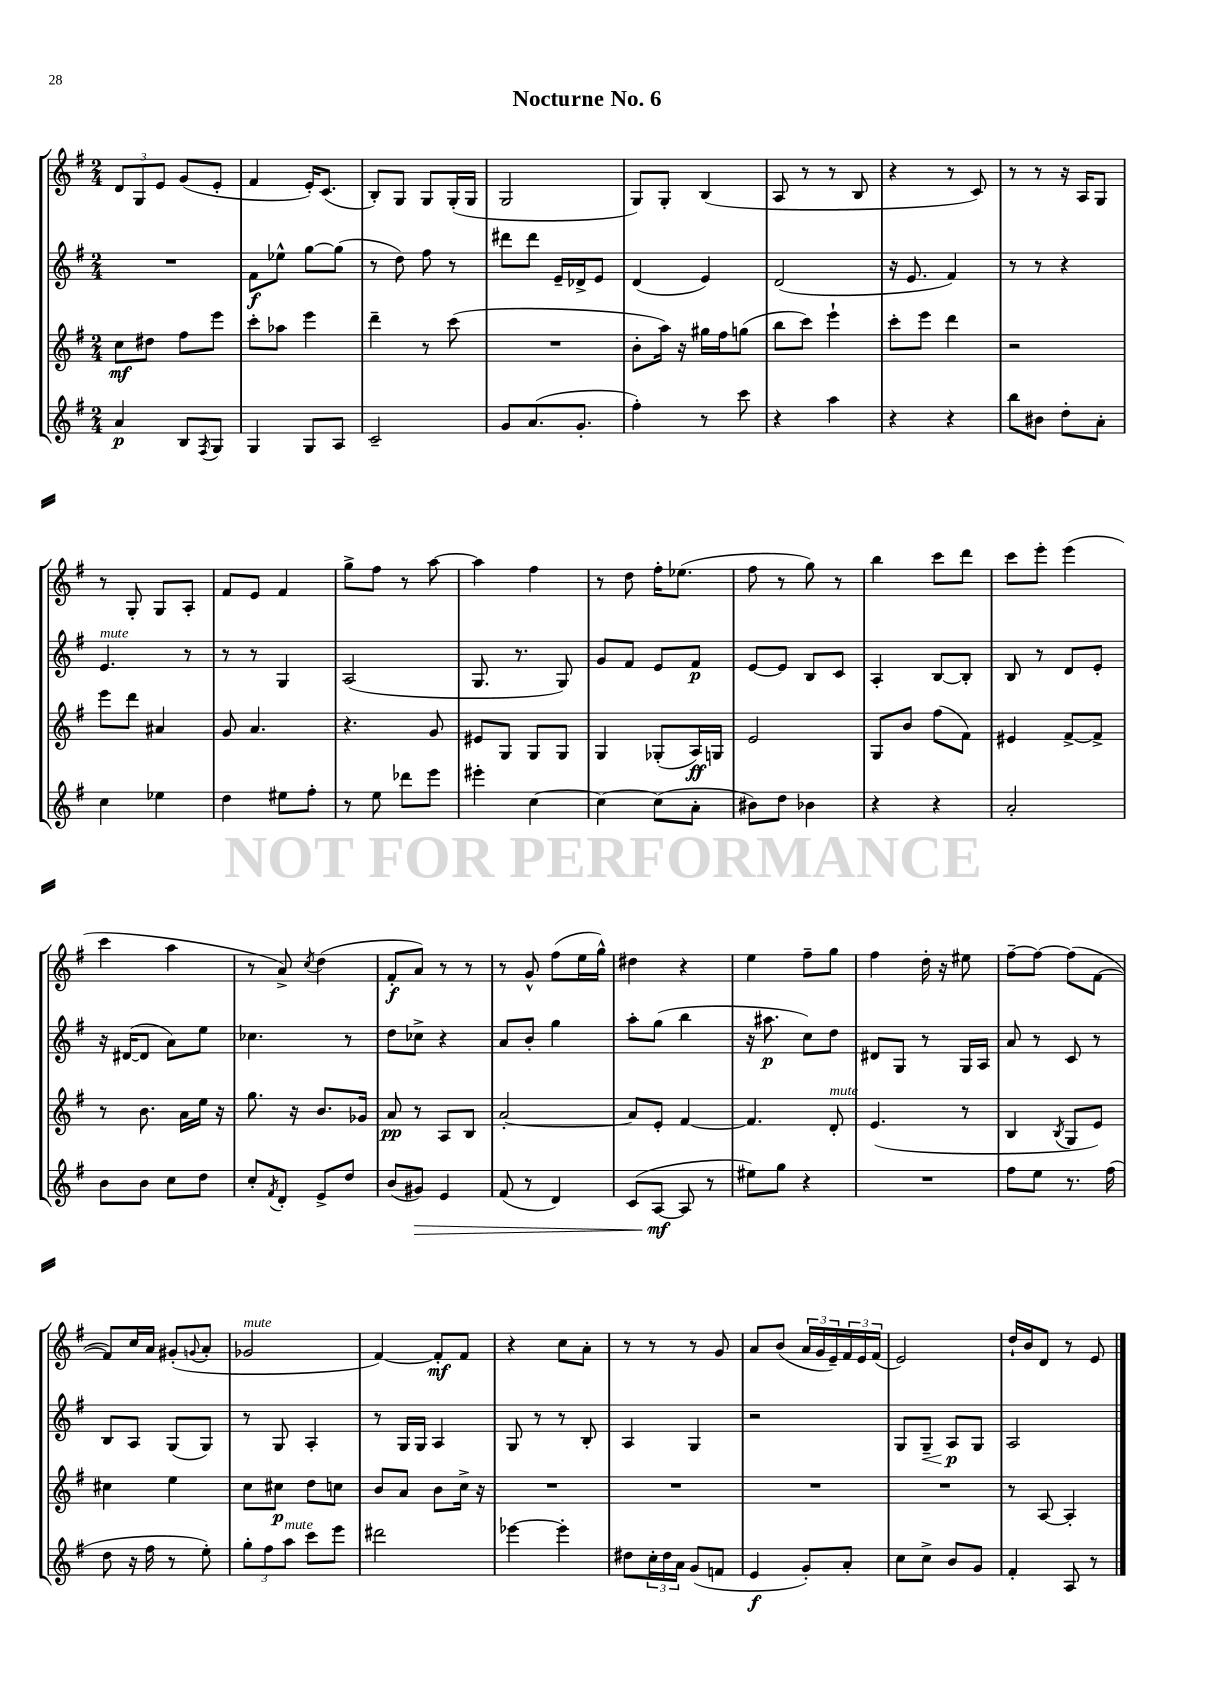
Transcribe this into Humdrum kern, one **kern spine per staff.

**kern	**kern	**kern	**kern
*staff4	*staff3	*staff2	*staff1
*clefG2	*clefG2	*clefG2	*clefG2
*k[f#]	*k[f#]	*k[f#]	*k[f#]
*M2/4	*M2/4	*M2/4	*M2/4
4a/	8cc\L	2r	12d/L
.	.	.	12G/
.	8dd#\J	.	.
.	.	.	12e/J
8B/L	8ff#\L	.	(8g/L
8qF#/	.	.	.
8G/J	8eee\J	.	8e'/J
=	=	=	=
4G/	8ccc'\L	8f#\L	4f#/
.	8aa-\J	8ee-^^\J	.
8G/L	4eee\	[8gg\L	16e'/LK)
.	.	.	(8.c/J
8A/J	.	(8gg\]J	.
=	=	=	=
2c~/	4ddd~\	8r	8B'/L)
.	.	8dd\)	8G/J
.	8r	8ff#\	8G/L
.	(8ccc\	8r	(16G'/L
.	.	.	16G/JJ
=	=	=	=
8g/L	2r	8ddd#\L	2G/
(8.a/	.	8ddd#\J	.
.	.	16e~/LL	.
8.g'/J	.	16d-^/J	.
.	.	8e/J	.
=	=	=	=
4ff#'\)	8b'\L	(4d/	8G/L)
.	16aa\Jk)	.	8G'/J
.	16r	.	.
8r	16gg#\LL	4e/)	(4B/
.	16ff#\J	.	.
8ccc\	(8gg\J	.	.
=	=	=	=
4r	8bb\L	(2d/	8A/
.	8ccc\J)	.	8r
4aa\	4eee`\	.	8r
.	.	.	8B/
=	=	=	=
4r	8ccc'\L	16r	4r
.	.	8.e/	.
.	8eee\J	.	.
4r	4ddd\	4f#/)	8r
.	.	.	8c/)
=	=	=	=
8bb\L	2r	8r	8r
8b#\J	.	8r	8r
8dd'\L	.	4r	16r
.	.	.	16A/LK
8a'\J	.	.	8G/J
=	=	=	=
4cc\	8eee\L	4.e/	8r
.	8ddd\J	.	8G'/
4ee-\	4a#/	.	8G/L
.	.	8r	8A'/J
=	=	=	=
4dd\	8g/	8r	8f#/L
.	4.a/	8r	8e/J
8ee#\L	.	4G/	4f#/
8ff#'\J	.	.	.
=	=	=	=
8r	4.r	(2A/	8gg^\L
8ee\	.	.	8ff#\J
8ddd-\L	.	.	8r
8eee\J	8g/	.	[8aa\
=	=	=	=
4eee#'\	8e#/L	8.G/	4aa\]
.	8G/J	.	.
.	.	8.r	.
[4cc\	8G/L	.	4ff#\
.	8G/J	8G/)	.
=	=	=	=
4cc\_	4G/	8g/L	8r
.	.	8f#/J	8dd\
(8cc\]L	(8G-'/L	8e/L	16ff#'\LK
.	.	.	(8.ee-\J
8a'\J	16A/L)	8f#/J	.
.	16G/JJ	.	.
=	=	=	=
8b#\L)	2e/	[8e/L	8ff#\
8dd\J	.	8e/]J	8r
4b-\	.	8B/L	8gg\)
.	.	8c/J	8r
=	=	=	=
4r	8G/L	4A'/	4bb\
.	8b/J	.	.
4r	(8ff#\L	[8B/L	8ccc\L
.	8f#\J)	8B'/]J	8ddd\J
=	=	=	=
2a'/	4e#/	8B/	8ccc\L
.	.	8r	8eee'\J
.	[8f#^/L	8d/L	(4eee\
.	8f#^/]J	8e'/J	.
=	=	=	=
8b\L	8r	16r	4ccc\
.	.	([16d#/LK	.
8b\J	8.b\	8d#/]J	.
8cc\L	.	8a\L)	4aa\
.	16a\LL	.	.
8dd\J	16ee\JJ	8ee\J	.
.	16r	.	.
=	=	=	=
8cc'/L	8.gg\	4.cc-\	8r
8qf#/	.	.	.
8d'/J	.	.	8a^/)
.	16r	.	.
.	.	.	8qcc/
8e^/L	8.b/L	.	(4dd\
8dd/J	.	8r	.
.	16g-/Jk	.	.
=	=	=	=
(8b/L	8a/	8dd\L	8f#'/L
8g#/J)	8r	8cc-^\J	8a/J)
4e/	8A/L	4r	8r
.	8B/J	.	8r
=	=	=	=
(8f#/	[2a'/	8a/L	8r
8r	.	8b'/J	8g^^/
4d/)	.	4gg\	(8ff#\L
.	.	.	16ee\L
.	.	.	16gg^^\JJ)
=	=	=	=
(8c/L	8a/]L	8aa'\L	4dd#\
[8A/J	8e'/J	(8gg\J	.
8A/]	[4f#/	4bb\	4r
8r	.	.	.
=	=	=	=
8ee#\L)	4.f#/]	16r	4ee\
.	.	8.aa#\	.
8gg\J	.	.	.
4r	.	8cc\L)	8ff#~\L
.	8d'/	8dd\J	8gg\J
=	=	=	=
2r	(4.e/	8d#/L	4ff#\
.	.	8G/J	.
.	.	8r	16dd'\
.	.	.	16r
.	8r	16G/LL	8ee#\
.	.	16A/JJ	.
=	=	=	=
8ff#\L	4B/	8a/	[8ff#~\L
8ee\J	.	8r	8ff#\_J
.	8qB/	.	.
8.r	8G/L	8c/	(8ff#\]L
.	8e/J)	8r	[8f#\J
(16ff#\	.	.	.
=	=	=	=
8dd\	4cc#\	8B/L	8f#/]L)
16r	.	8A/J	16cc/L
16ff#\	.	.	16a/JJ
8r	4ee\	(8G/L	(8g#'/L
.	.	.	8qqg/
8ee'\)	.	8G/J)	8a'/J
=	=	=	=
12gg'\L	8cc\L	8r	2g-/
12ff#\	.	.	.
.	8cc#\J	8G/	.
12aa\J	.	.	.
8ccc\L	8dd\L	4A'/	.
8eee\J	8cc\J	.	.
=	=	=	=
2ddd#\	8b/L	8r	[4f#/)
.	8a/J	16G/LL	.
.	.	16G/JJ	.
.	8b\L	4A/	8f#'/]L
.	16cc^\Jk	.	8f#/J
.	16r	.	.
=	=	=	=
[4eee-\	2r	8G/	4r
.	.	8r	.
4eee-'\]	.	8r	8cc\L
.	.	8B'/	8a'\J
=	=	=	=
8dd#\L	2r	4A/	8r
24cc'\L	.	.	8r
24dd#\	.	.	.
24a\JJ	.	.	.
(8g/L	.	4G/	8r
8f/J	.	.	8g/
=	=	=	=
4e/	2r	2r	8a/L
.	.	.	(8b/J
8g'/L)	.	.	24a/LL
.	.	.	24g/
.	.	.	24e~/)
8a'/J	.	.	24f#/
.	.	.	24e/
.	.	.	(24f#/JJ
=	=	=	=
8cc\L	2r	8G/L	2e/)
8cc^\J	.	8G~/J	.
8b/L	.	8A/L	.
8g/J	.	8G/J	.
=	=	=	=
4f#'/	8r	2A/	16dd`/LL
.	.	.	16b/J
.	[8A/	.	8d/J
8A/	4A'/]	.	8r
8r	.	.	8e/
==	==	==	==
*-	*-	*-	*-
